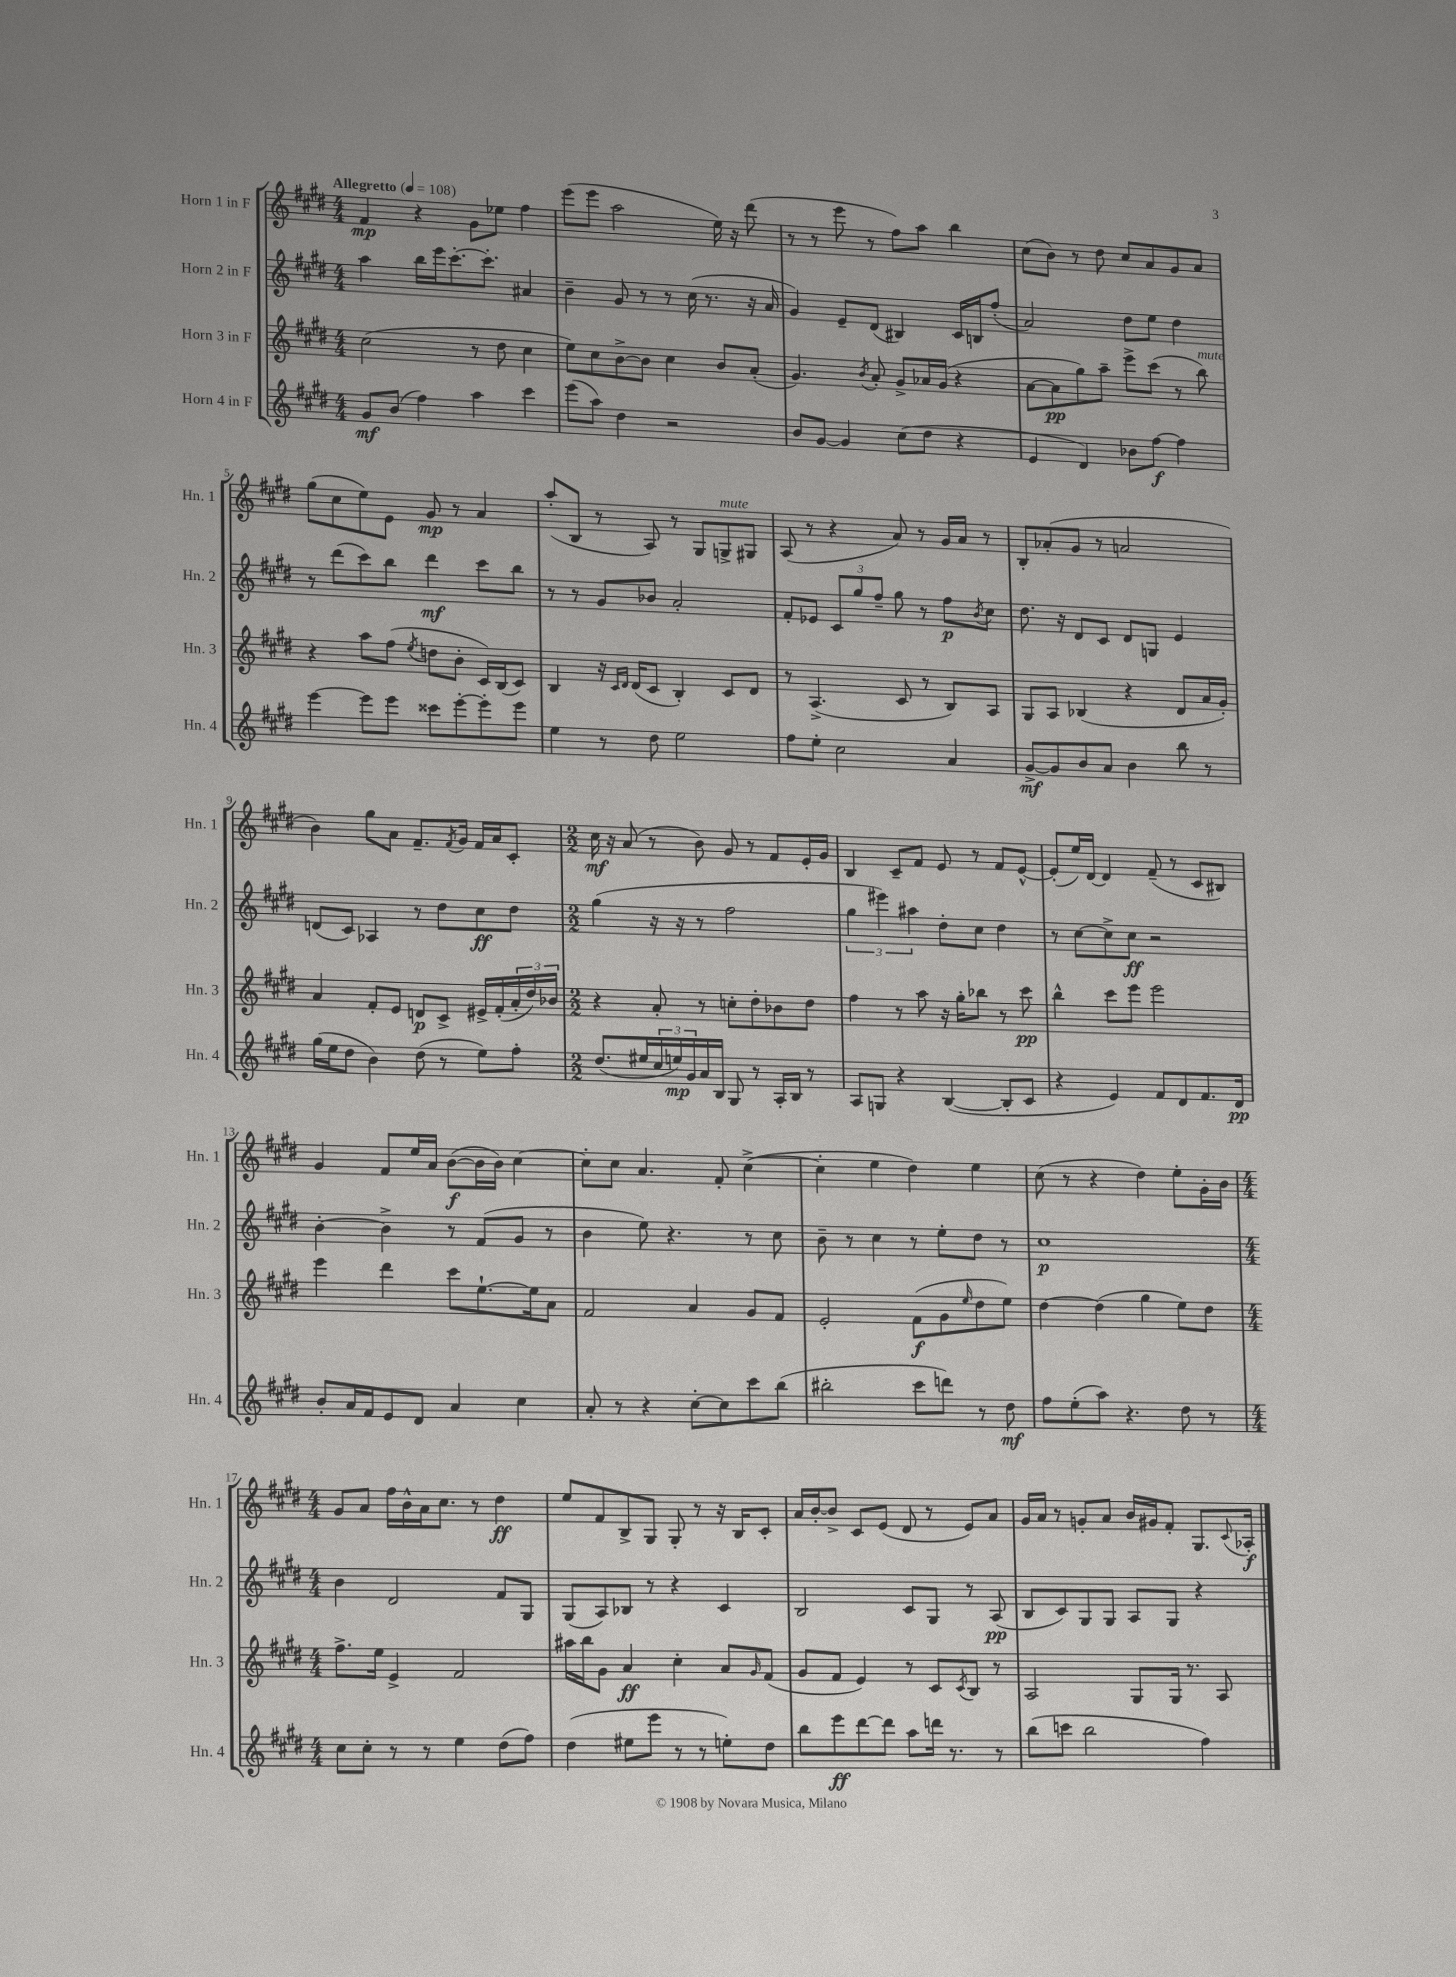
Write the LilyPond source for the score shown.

<<
\new StaffGroup <<
\new Staff = "s0" \with { instrumentName = "Horn 1 in F" shortInstrumentName = "Hn. 1" } {
    \clef treble \key e \major \numericTimeSignature \time 4/4 \tempo "Allegretto" 4 = 108
    fis'4\mp r4 gis'8 ees''8 fis''4 |
    e'''8( e'''8 a''2 e''16) r16 dis'''8( |
    r8 r8 e'''8 r8 fis''8) a''8 b''4 |
    cis''8( b'8) r8 dis''8 cis''8 a'8 gis'8 a'8 |
    gis''8( cis''8 e''8) e'8 gis'8\mp r8 a'4 |
    a''8-.( b8 r8 a8) r8 gis8 g8->^\markup { \italic "mute" } gis8 |
    a8( r8 r4 a'8) r8 gis'16 a'16 r8 |
    b8-. aes'8-.( gis'8 r8 a'2 |
    b'4) gis''8 a'8 fis'8.-- \acciaccatura { fis'8 } gis'16 fis'16 a'16 cis'8-. |
    \numericTimeSignature \time 2/2 cis''16\mf r16 a'8( r8 b'8) gis'8 r8 fis'8 e'16-. gis'16 |
    b4 cis'8-- fis'8 e'8 r8 fis'8 e'8~-^ |
    e'8-.( e''16) dis'16~ dis'4 fis'8--( r8 cis'8 bis8) |
    gis'4 fis'8 e''16 a'16 b'8~\f( b'16 b'16) cis''4~ |
    cis''8-. cis''8 a'4. fis'8-. cis''4~->( |
    cis''4-. e''4 dis''4) e''4 |
    cis''8( r8 r4 dis''4) e''8-. gis'16-. b'16 |
    \numericTimeSignature \time 4/4 gis'8 a'8 fis''16 b'16-^ a'16 cis''8. r8 dis''4\ff |
    e''8 fis'8 b8-> gis8 gis8-. r8 r16 b16 cis'8-. |
    a'16 b'16~-. b'8-> cis'8 e'8( dis'8 r8 e'8) a'8 |
    gis'16 a'16 r8 g'8-. a'8 b'16 gis'16 fis'8-. gis8. \appoggiatura { cis'8 } aes16-.\f \bar "|." |
}
\new Staff = "s1" \with { instrumentName = "Horn 2 in F" shortInstrumentName = "Hn. 2" } {
    \clef treble \key e \major \numericTimeSignature \time 4/4
    a''4 b''16 e'''16 cis'''8.~-. cis'''8.-. ais'4 |
    b'4-- gis'8 r8 r8 cis''16( r8. r16 a'16 |
    gis'4) e'8-- dis'8( bis4) cis'16 b16 fis''8-.( |
    a'2) dis''8 e''8 dis''4 |
    r8 dis'''8( cis'''8) b''8 dis'''4\mf cis'''8 b''8 |
    r8 r8 gis'8 bes'8 a'2-. |
    fis'8-. ees'8 \tuplet 3/2 { cis'8 gis''8 fis''8-- } gis''8 r8 fis''8\p \acciaccatura { b'8 } cis''8 |
    dis''8. r16 dis'8 cis'8 dis'8 g8 e'4 |
    d'8( cis'8) aes4 r8 dis''8 cis''8\ff dis''8 |
    \numericTimeSignature \time 2/2 gis''4( r16 r16 r8 fis''2 |
    \tuplet 3/2 { gis''4 eis'''4) ais''4 } dis''8-. cis''8 dis''4 |
    r8 cis''8~ cis''8-> cis''8\ff r2 |
    b'4~-. b'4-> r8 fis'8( gis'8 r8 |
    b'4 e''8) r4. r8 cis''8 |
    b'8-- r8 cis''4 r8 e''8-. dis''8 r8 |
    cis''1\p |
    \numericTimeSignature \time 4/4 b'4 dis'2 fis'8 gis8 |
    gis8( a8) bes8 r8 r4 cis'4 |
    b2 cis'8 gis8 r8 a8\pp( |
    b8 cis'8) gis8 gis8 a8 gis8 r4 \bar "|." |
}
\new Staff = "s2" \with { instrumentName = "Horn 3 in F" shortInstrumentName = "Hn. 3" } {
    \clef treble \key e \major \numericTimeSignature \time 4/4
    cis''2( r8 dis''8 cis''4 |
    e''8) cis''8 b'8~-> b'8 cis''4 b'8 a'8-.( |
    gis'4.) \acciaccatura { b'8 } a'8-. gis'8-> aes'16 gis'16( r4 |
    a'8~ a'8\pp gis''8) a''8-- e'''8-> cis'''8( r8 b''8^\markup { \italic "mute" }) |
    r4 a''8 fis''8( \acciaccatura { e''8 } d''8 b'8-. cis'16) b16( cis'8) |
    b4 r16 \grace { cis'16 dis'16 } dis'16( cis'8 b4-.) cis'8 dis'8 |
    r8 a4.->( cis'8 r8 b8) a8 |
    gis8 a8 bes4( r4 dis'8 a'16 gis'16-.) |
    a'4 fis'8-. e'8 d'8\p cis'8-> eis'16-> fis'16-.( \tuplet 3/2 { a'16-. dis''16) bes'16 } |
    \numericTimeSignature \time 2/2 r4 a'8-. r8 c''8-. dis''8-. bes'8 dis''8 |
    fis''4 r8 a''8 r16 gis''16-. bes''8 r8 cis'''8\pp |
    b''4-^ cis'''8 e'''8 e'''2 |
    e'''4 dis'''4 cis'''8 e''8.~-! e''16 a'8 |
    fis'2 a'4 gis'8 fis'8 |
    e'2-. fis'8\f( gis'8 \grace { e''16 } dis''8 e''8) |
    dis''4~ dis''4( gis''4 e''8) dis''8 |
    \numericTimeSignature \time 4/4 fis''8.-> e''16 e'4-> fis'2 |
    ais''16 b''16 gis'8 a'4\ff cis''4-. a'8 \grace { gis'16 } fis'8( |
    gis'8 fis'8 e'4) r8 cis'8 \acciaccatura { cis'8 } b8 r8 |
    a2 gis8 gis16 r8. a8 \bar "|." |
}
\new Staff = "s3" \with { instrumentName = "Horn 4 in F" shortInstrumentName = "Hn. 4" } {
    \clef treble \key e \major \numericTimeSignature \time 4/4
    gis'8\mf b'8( fis''4) a''4 cis'''4 |
    e'''8( a''8) dis''4 r2 |
    b'8 gis'8~ gis'4 cis''8( dis''8 r4 |
    e'4 dis'4) bes'8 fis''8~\f fis''4 |
    e'''4~ e'''8 e'''8 cisis'''8 e'''8~-. e'''8-. e'''8 |
    e''4 r8 dis''8 e''2 |
    fis''8 e''8-. cis''2 a'4 |
    gis'8~->\mf gis'8 b'8 a'8 b'4 b''8 r8 |
    gis''16( e''16 dis''8 b'4) dis''8( r8 e''8) fis''8-. |
    \numericTimeSignature \time 2/2 dis''8.( eis''16 \tuplet 3/2 { cis''16 e''16\mp) gis'16 } a'16 b16 gis8 r8 a16-. b16 r8 |
    a8 g8 r4 b4~( b8-. cis'8 |
    r4 e'4) fis'8 dis'8 fis'8. dis'16\pp |
    b'8-. a'16 fis'16 e'8 dis'8 a'4 cis''4 |
    a'8-. r8 r4 cis''8~-. cis''8 cis'''8 b''8( |
    bis''2-. cis'''8 d'''8) r8 dis''8\mf |
    fis''8 e''8-.( a''8) r4. dis''8 r8 |
    \numericTimeSignature \time 4/4 cis''8 cis''8-. r8 r8 e''4 dis''8( fis''8) |
    dis''4( eis''8 e'''8 r8 r8 e''8-.) dis''8 |
    b''8 e'''8\ff dis'''8~ dis'''8 a''8 d'''16 r8. r8 |
    b''8( c'''8 b''2 fis''4) \bar "|." |
}
>>
>>
